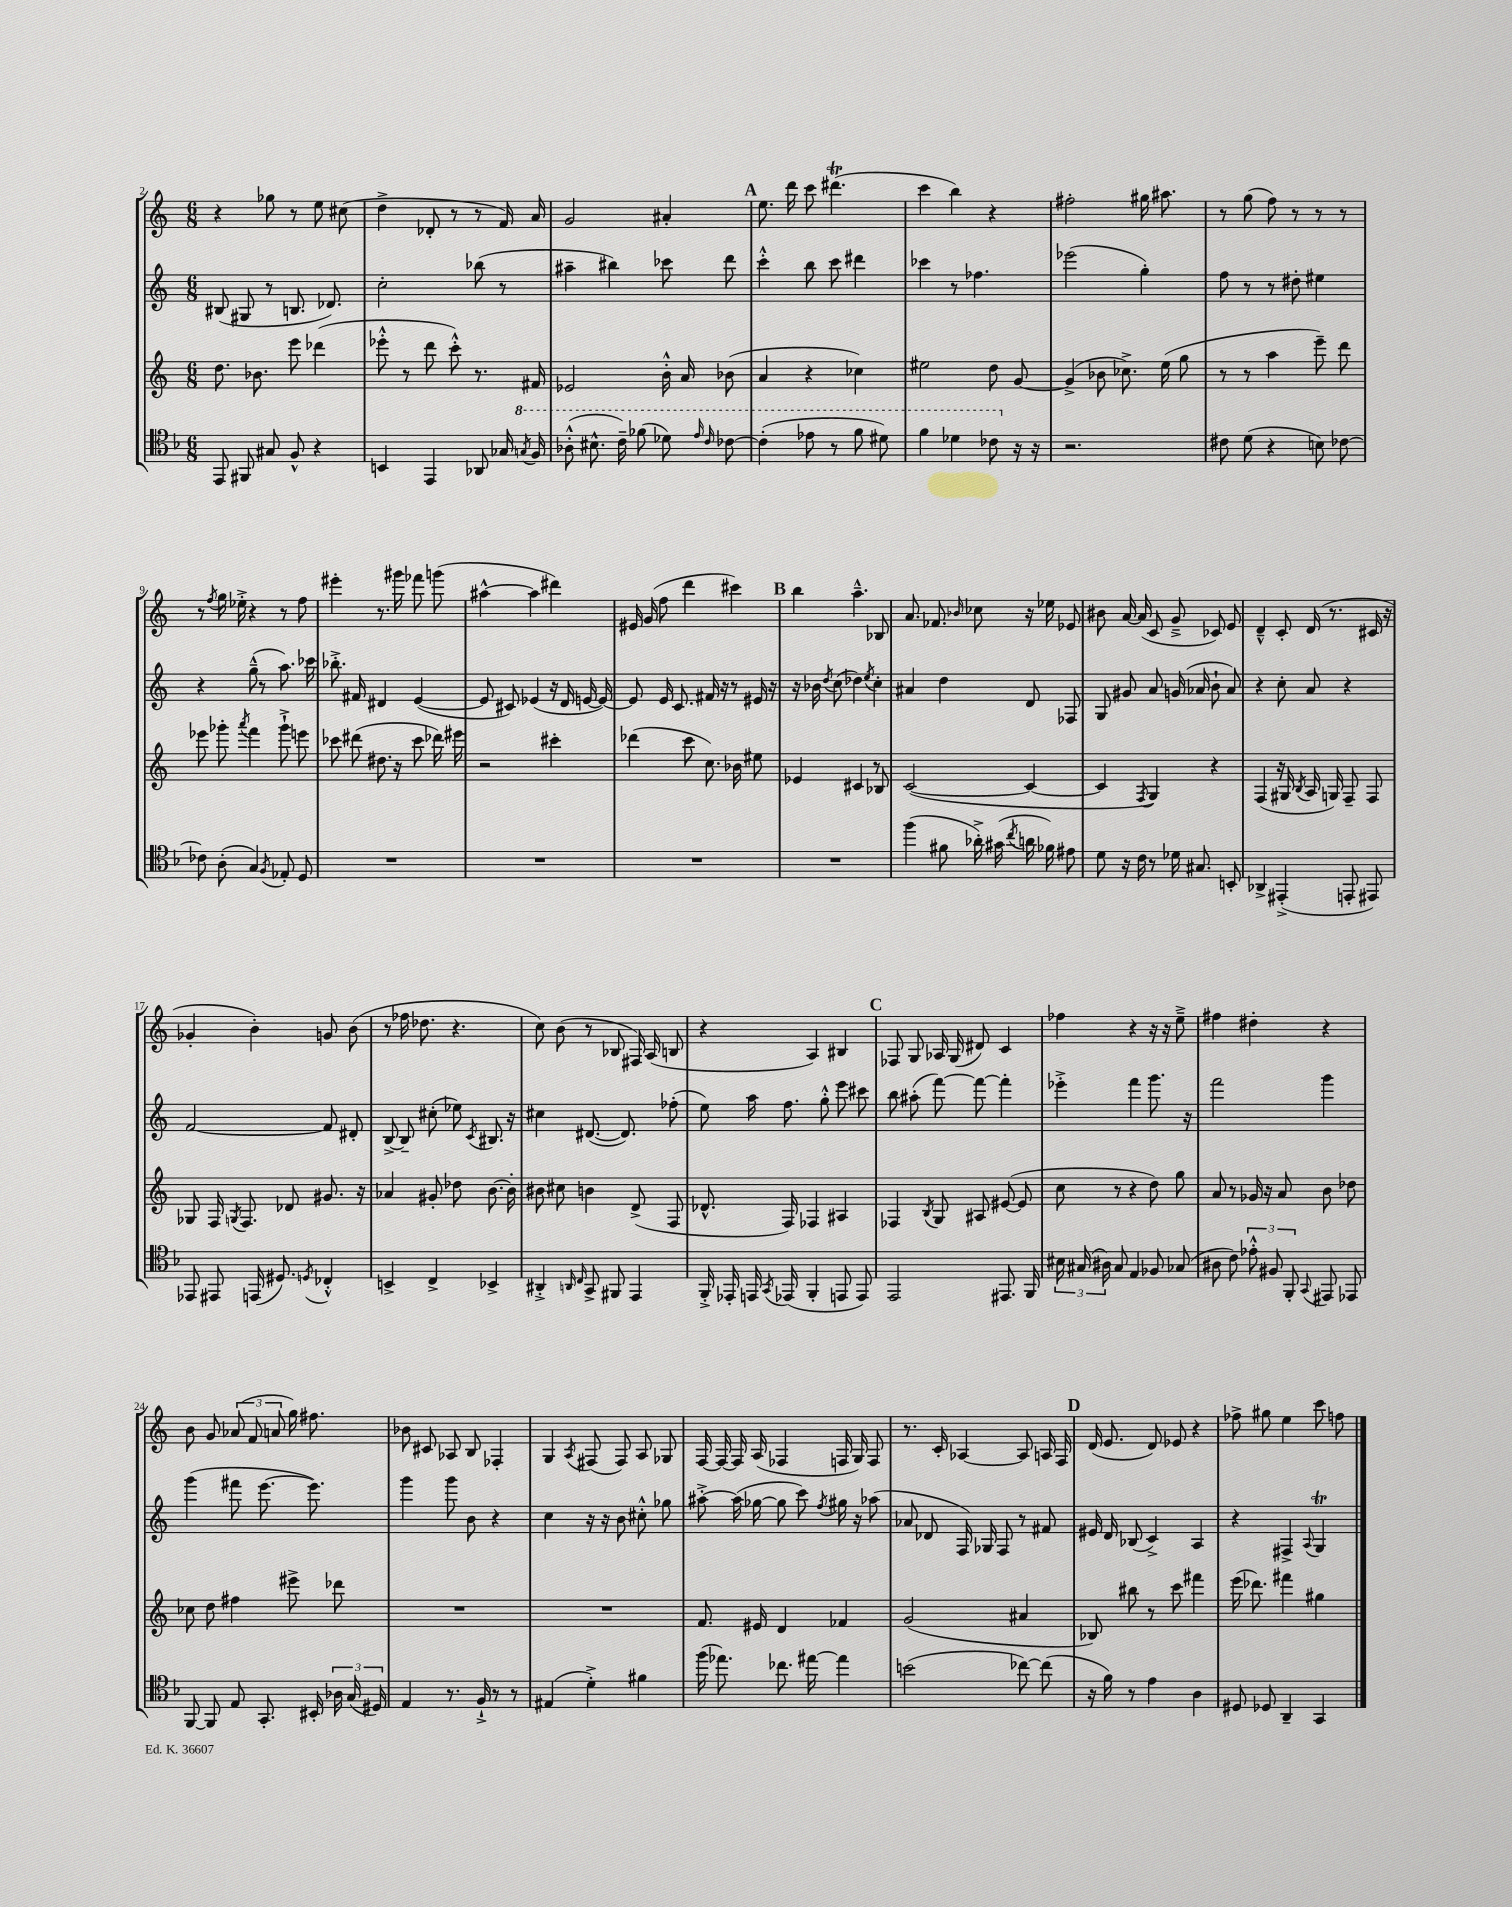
<<
\new StaffGroup <<
\new Staff = "s0" {
    \clef treble \key c \major \numericTimeSignature \time 6/8
    \autoBeamOff r4 ges''8 r8 e''8 cis''8( |
    d''4-> des'8-. r8 r8 f'16) a'16 |
    g'2 ais'4-. |
    \mark \markup { \bold "A" } e''8. d'''16 c'''8 dis'''4.\trill( |
    c'''4 b''4) r4 |
    fis''2-. gis''16 ais''8. |
    r8 g''8( f''8) r8 r8 r8 |
    r8 \acciaccatura { f''8 } g''16 ees''16-.-> r4 r8 f''8 |
    eis'''4-. r8. gis'''16 fes'''8 g'''8( |
    ais''4~-^ ais''4 dis'''4) |
    eis'16 g'16( f''8 d'''4 cis'''4) |
    \mark \markup { \bold "B" } b''4 a''4.---^ bes8 |
    a'8. fes'8. \grace { bes'16 } ces''8 r16 ees''16 ees'8 |
    bis'8 a'16~ a'16( c'8 g'8---> ces'8) e'8 |
    d'4---^ c'8-. d'16( r8. cis'16 r16 |
    ges'4-. b'4-.) g'8 b'8( |
    r8 fes''16 des''8. r4. |
    c''8) b'8( r8 bes8 fis16) a16( b8 |
    r4 a4) bis4 |
    \mark \markup { \bold "C" } fes8 g8 aes16 g16( dis'8) c'4 |
    fes''4 r4 r16 r16 e''8---> |
    fis''4 dis''4-. r4 |
    b'8 g'8 \tuplet 3/2 { aes'8( f'8 a'8 } g''16) fis''8. |
    bes'8 cis'8 aes8 b8 fes4-. |
    g4 \acciaccatura { a8 } fis8( fis8) a8 ges8 |
    f16~ f16~ f16 a16( fes4 f16 g16) f8 |
    r8. c'16-. aes4~ aes8 a16 f16 |
    \mark \markup { \bold "D" } d'16( e'8. d'8) ees'8 r4 |
    fes''8-> gis''8 e''4 c'''8 f''8 \bar "|." |
}
\new Staff = "s1" {
    \clef treble \key c \major \numericTimeSignature \time 6/8
    \autoBeamOff bis8( gis8 r8 b8. des'8.) |
    c''2-. bes''8( r8 |
    ais''4-- bis''4) ces'''8 d'''8 |
    \mark \markup { \bold "A" } c'''4-.-^ b''8 c'''8 dis'''4 |
    ces'''4 r8 fes''4. |
    ees'''2( g''4-.) |
    f''8 r8 r8 dis''8-. eis''4 |
    r4 g''8---^( r8 a''8.) ces'''16 |
    bes''8.-.-> fis'16 dis'4 e'4~( |
    e'8 cis'8) ees'4( r16 d'16 e'16~ e'16~) |
    e'8 e'16 c'8. fis'16 r16 r8 eis'16 r16 |
    \mark \markup { \bold "B" } r16 bes'16 \acciaccatura { d''8 } c''8( des''4) \acciaccatura { e''8 } c''4-. |
    ais'4 d''4 d'8 fes8 |
    g8 gis'8 a'8 g'16( aes'16 b'8-! aes'8) |
    r4 c''8-. a'8 r4 |
    f'2~ f'8 dis'8-. |
    b8~-> b8-- cis''8-.( ees''8) \acciaccatura { c'8 } bis8. r16 |
    cis''4 dis'8.~( dis'8.) fes''8-.( |
    e''8) a''16 f''8. g''8-.-^ e'''8 cis'''8 |
    \mark \markup { \bold "C" } b''8 ais''8-.( f'''8~) f'''8~ f'''4-. |
    ees'''4-.-> f'''4 g'''8. r16 |
    f'''2 g'''4 |
    g'''4( fis'''8 e'''8.~ e'''8.) |
    g'''4 g'''8 b'8 r4 |
    c''4 r16 r16 b'8 cis''8-.-^ ges''8 |
    ais''8~-.-> ais''16( ges''16~ ges''8 c'''8) \acciaccatura { f''8 } gis''16 r16 aes''8( |
    aes'8 des'8 f16) ges16 f8 r8 fis'8 |
    \mark \markup { \bold "D" } eis'16 d'16 bes8( c'4->) a4 |
    r4 fis4-> \appoggiatura { a8 } g4\trill \bar "|." |
}
\new Staff = "s2" {
    \clef treble \key c \major \numericTimeSignature \time 6/8
    \autoBeamOff d''8. bes'8. e'''8 des'''4( |
    ees'''8-.-^ r8 d'''8 c'''8-.-^) r8. fis'16 |
    ees'2 b'16-.-^ a'16 bes'8( |
    \mark \markup { \bold "A" } a'4 r4 ces''4) |
    eis''2 d''8 g'8~ |
    g'4->( bes'8 ces''8.->) e''16( g''8 |
    r8 r8 a''4 e'''8--) d'''8 |
    ees'''8 ges'''8-. \acciaccatura { a'''8 } f'''4 ges'''8-!-> e'''8 |
    ces'''8 dis'''8( dis''8. r16 ces'''8 des'''16) eis'''16 |
    r2 cis'''4-. |
    des'''4( c'''8 c''8.) bes'16 eis''8 |
    \mark \markup { \bold "B" } ees'4 cis'4 r8 bes8 |
    c'2~( c'4~ |
    c'4 \acciaccatura { f8 } g4) r4 |
    f4( r16 gis16 \acciaccatura { b8 } a16 g16) f8-- f8 |
    ges8 f16 \acciaccatura { g8 } f8. des'8 gis'8. r16 |
    aes'4 gis'8-. des''8 b'8.~ b'16-. |
    bis'8 cis''8 b'4 d'8->( f8 |
    des'8.-^ f16) fes4 ais4 |
    \mark \markup { \bold "C" } fes4 \acciaccatura { b8 } g8 ais8 eis'8~( eis'8 |
    c''8 r8 r4 d''8) g''8 |
    a'8 r8 ges'16 r16 a'8 b'8 des''8 |
    ces''8 d''8 fis''4 eis'''8-> des'''8 |
    R2. |
    R2. |
    f'8. eis'16 d'4 fes'4 |
    g'2( ais'4 |
    \mark \markup { \bold "D" } bes8) bis''8 r8 c'''8 fis'''4 |
    e'''16( des'''8.) fis'''4 gis''4 \bar "|." |
}
\new Staff = "s3" {
    \clef tenor \key f \major \numericTimeSignature \time 6/8
    \autoBeamOff e,8 fis,8 gis8 f8-^ r4 |
    b,4 e,4 aes,8 ges16 \ottava #1 \acciaccatura { g'!8 } f'16 |
    aes'8-.-^( bis'8.-^ c''16--) fes''8( des''8) \grace { e''16 c''16 } ces''8~ |
    \mark \markup { \bold "A" } ces''4-.( ees''8 r8 f''8 dis''8) |
    f''4 des''4 ces''8 \ottava #0 r16 r16 |
    r2. |
    cis'8 d'8( r4 b8) ces'8~ |
    ces'8 a8-.( g4) \acciaccatura { f8 } ees8-. d8 |
    R2. |
    R2. |
    R2. |
    \mark \markup { \bold "B" } R2. |
    f''4( fis'8 aes'16-.->) gis'16( \acciaccatura { c''8 } a'16 fes'16) eis'8 |
    d'8 r16 c'16 r8 des'16 gis8. b,8-. |
    aes,4-> eis,4-.->( e,8-. eis,8) |
    ees,8 eis,8 e,16( dis8.) \acciaccatura { d8 } ces4-.-^ |
    b,4-> c4-> bes,4-> |
    ais,4-.-> \grace { a,16 c16 } g,8-> fis,8 e,4 |
    f,16-.-> ees,16-. e,16 \acciaccatura { g,8 } ees,16( f,4-. e,8 e,8) |
    \mark \markup { \bold "C" } e,2 eis,8. f,16 |
    \tuplet 3/2 { bis16 gis16( ais16) } gis8 e4 fes8 ges8( |
    ais8 c'8) \tuplet 3/2 { ees'8-.-^ fis8 f,8-. } \appoggiatura { g,8 } eis,8 ees,8 |
    f,8~ f,8 e8 g,8.-. bis,16-. \tuplet 3/2 { aes16 g16( dis16) } |
    e4 r8. f16-!-> r8 r8 |
    eis4( d'4-.->) fis'4 |
    f''16( ees''8.) ces''8. eis''16~ eis''4 |
    b'2( ces''8~) ces''8( |
    \mark \markup { \bold "D" } r16 f'16) r8 e'4 a4 |
    dis8 des8 a,4-- g,4 \bar "|." |
}
>>
>>
\layout { \context { \Score currentBarNumber = #2 } }
